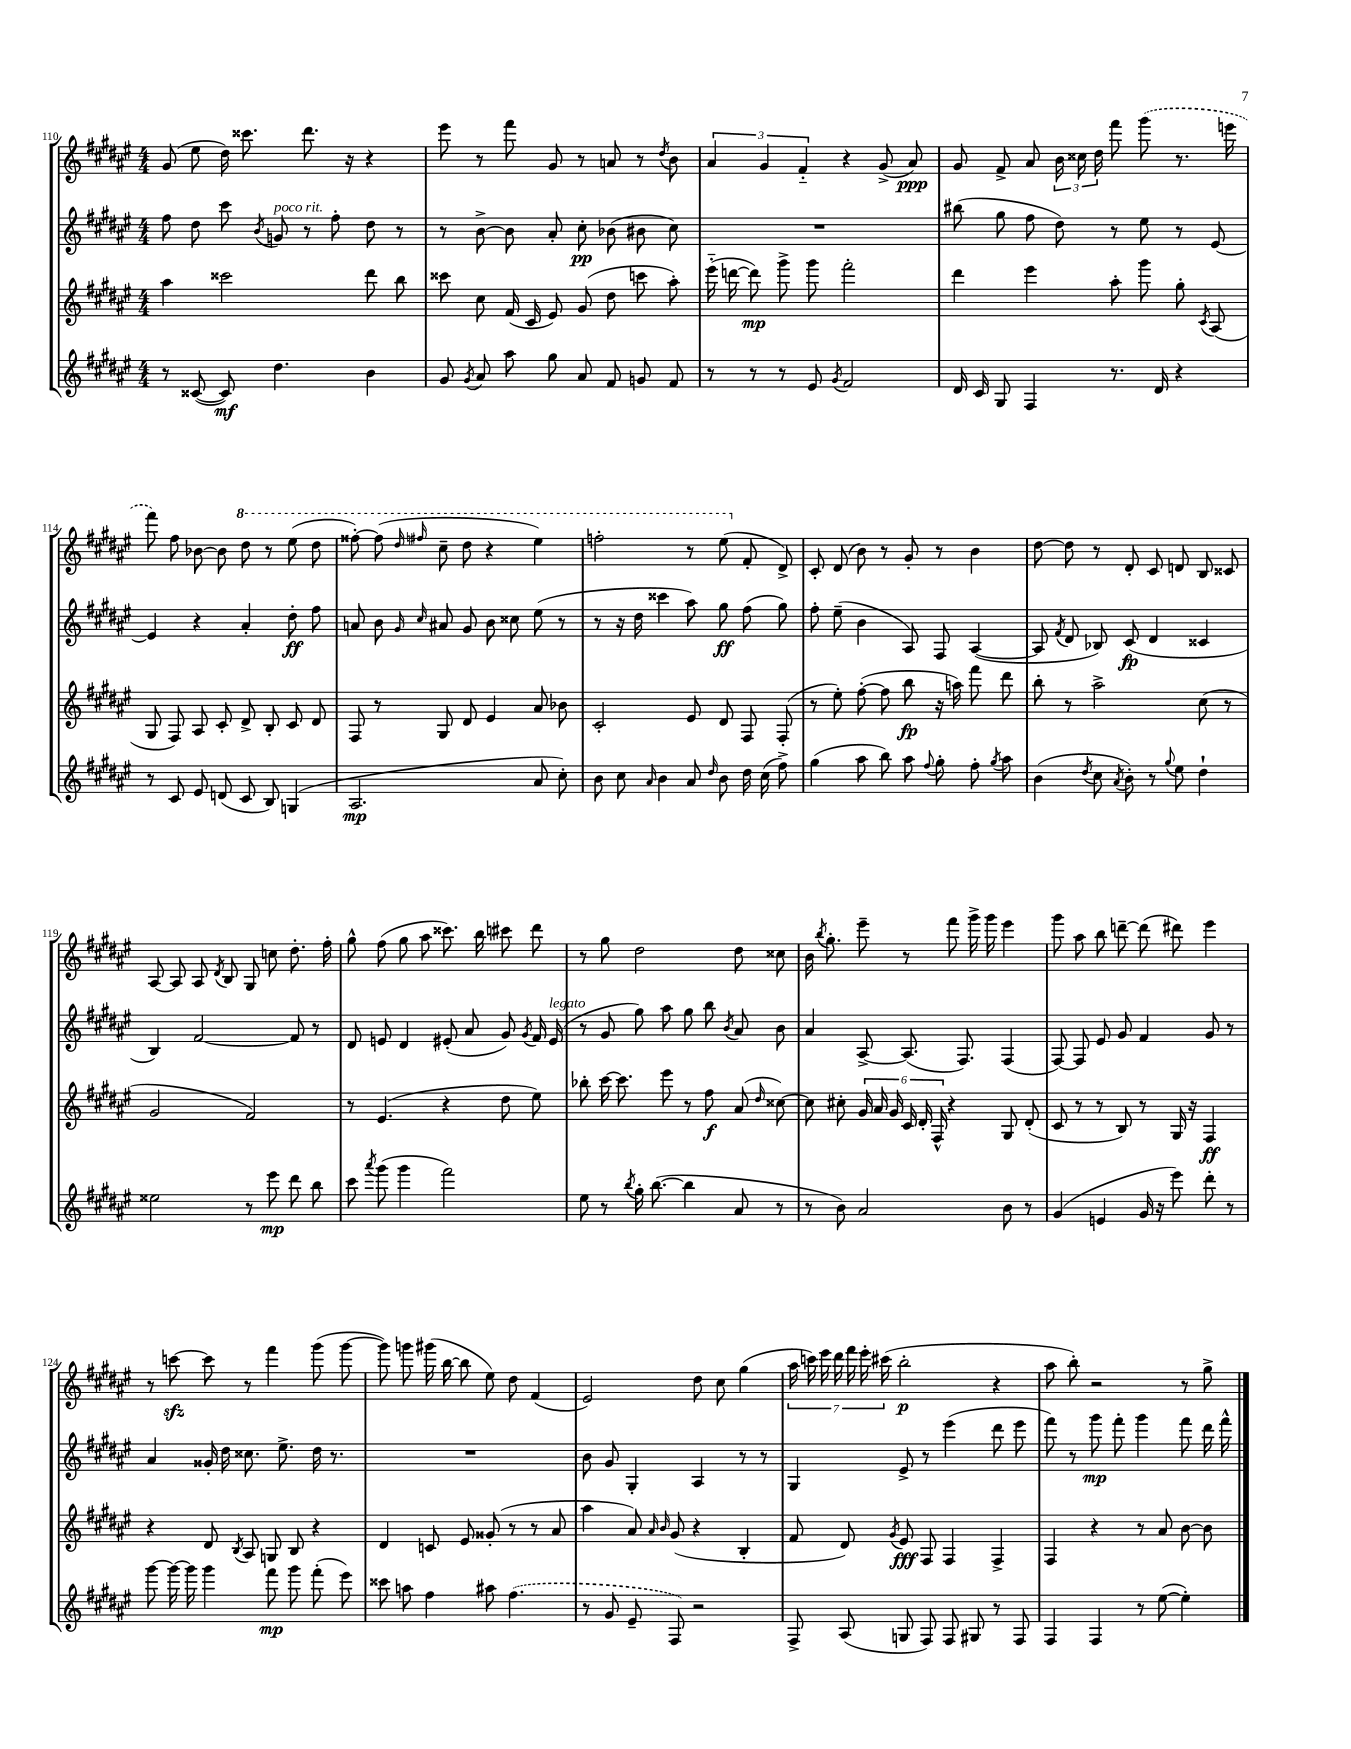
<<
\new StaffGroup <<
\new Staff = "s0" {
    \clef treble \key fis \major \numericTimeSignature \time 4/4
    \autoBeamOff gis'8( eis''8 dis''16) cisis'''8. dis'''8. r16 r4 |
    eis'''8 r8 fis'''8 gis'8 r8 a'8 r8 \acciaccatura { dis''8 } b'8 |
    \tuplet 3/2 { ais'4 gis'4 fis'4-_ } r4 gis'8->( ais'8\ppp) |
    gis'8 fis'8-> ais'8 \tuplet 3/2 { b'16 cisis''16 dis''16 } fis'''8 \once \slurDashed gis'''8( r8. e'''16 |
    fis'''8) fis''8 bes'8~ bes'8 \ottava #1 dis'''8 r8 eis'''8( dis'''8 |
    fisis'''8~-.) fisis'''8( \grace { dis'''16 fis'''16 } cis'''8-- dis'''8 r4 eis'''4) |
    f'''2-. r8 eis'''8( \ottava #0 fis'8-. dis'8->) |
    cis'8-. dis'8( b'8) r8 gis'8-. r8 b'4 |
    dis''8~ dis''8 r8 dis'8-. cis'8 d'8 b8 cisis'8 |
    ais8~ ais8 ais8 \acciaccatura { dis'8 } b8 gis8 c''8 dis''8.-. fis''16-. |
    gis''8-^ fis''8( gis''8 ais''8 cisis'''8.) b''16 cis'''8 dis'''8 |
    r8 gis''8 dis''2 dis''8 cisis''8 |
    b'16 \acciaccatura { b''8 } gis''8.-. eis'''8-- r8 fis'''8 gis'''16-> gis'''16 eis'''4 |
    gis'''8 ais''8 b''8 d'''8~-- d'''8( dis'''8) eis'''4 |
    r8 c'''8~\sfz c'''8 r8 fis'''4 gis'''8( gis'''8~ |
    gis'''8) g'''8 gis'''16( b''16~ b''8 eis''8) dis''8 fis'4( |
    eis'2) dis''8 cis''8 gis''4( |
    \tuplet 7/4 { ais''16 c'''16) eis'''16 dis'''16 fis'''16 eis'''16-. cis'''16( } b''2-.\p r4 |
    ais''8 b''8-.) r2 r8 gis''8-> \bar "|." |
}
\new Staff = "s1" {
    \clef treble \key fis \major \numericTimeSignature \time 4/4
    \autoBeamOff fis''8 dis''8 cis'''8 \acciaccatura { b'8 } g'8^\markup { \italic "poco rit." } r8 fis''8-. dis''8 r8 |
    r8 b'8~-> b'8 ais'8-. cis''8-.\pp bes'8( bis'8 cis''8) |
    R1 |
    bis''8( gis''8 fis''8 dis''8) r8 eis''8 r8 eis'8~ |
    eis'4 r4 ais'4-. dis''8-.\ff fis''8 |
    a'8 b'8 \grace { gis'16 cis''16 } ais'8 gis'8 b'8 cisis''8 eis''8( r8 |
    r8 r16 dis''16 cisis'''4 ais''8) gis''8\ff fis''8( gis''8) |
    fis''8-. eis''8--( b'4 ais8) fis8 ais4~( |
    ais8 \acciaccatura { fis'8 } dis'8 bes8) cis'8\fp( dis'4 cisis'4 |
    b4) fis'2~ fis'8 r8 |
    dis'8 e'8 dis'4 eis'8-.( ais'8 gis'8) \acciaccatura { gis'8 } fis'16 eis'16^\markup { \italic "legato" }( |
    r8 gis'8 gis''8) ais''8 gis''8 b''8 \acciaccatura { b'8 } ais'8 b'8 |
    ais'4 ais8~-> ais8.( fis8.) fis4( |
    fis8~) fis8 eis'8 gis'8 fis'4 gis'8 r8 |
    ais'4 gisis'16-. dis''16 cisis''8. eis''8.-> dis''16 r8. |
    R1 |
    b'8 gis'8 gis4-. ais4 r8 r8 |
    gis4 eis'8-> r8 eis'''4( dis'''8 eis'''8 |
    fis'''8) r8 gis'''8\mp fis'''8-. gis'''4 fis'''8 dis'''16 fis'''16-^ \bar "|." |
}
\new Staff = "s2" {
    \clef treble \key fis \major \numericTimeSignature \time 4/4
    \autoBeamOff ais''4 cisis'''2 dis'''8 b''8 |
    cisis'''8 cis''8 fis'16( cis'16 eis'8) gis'8( dis''8 c'''8 ais''8-.) |
    eis'''16-_( d'''16~ d'''8\mp) gis'''8-> gis'''8 fis'''2-. |
    dis'''4 eis'''4 ais''8-. gis'''8 gis''8-. \acciaccatura { cis'8 } ais8( |
    gis8 fis8) ais8 cis'8-. dis'8-> b8-. cis'8 dis'8 |
    fis8 r8 gis8 dis'8 eis'4 ais'8 bes'8 |
    cis'2-. eis'8 dis'8 fis8 fis8-.( |
    r8 eis''8-.) fis''8~-.( fis''8 b''8\fp r16 a''16) fis'''8 dis'''8 |
    b''8-. r8 ais''2-> cis''8( r8 |
    gis'2 fis'2) |
    r8 eis'4.( r4 dis''8 eis''8) |
    bes''8-. cis'''16~ cis'''8. eis'''8 r8 fis''8\f ais'8( \grace { dis''16 } cisis''8~) |
    cisis''8 cis''8-. \tuplet 6/4 { gis'16 ais'16 gis'16 cis'16 dis'16-. fis16-^ } r4 gis8 dis'8-.( |
    cis'8 r8 r8 b8) r8 gis16 r16 fis4\ff |
    r4 dis'8 \acciaccatura { b8 } ais8 g8 b8 r4 |
    dis'4 c'8 eis'8 gisis'8-.( r8 r8 ais'8 |
    ais''4 ais'8) \grace { ais'16 b'16 } gis'8( r4 b4-. |
    fis'8 dis'8) \acciaccatura { gis'8 } eis'8\fff fis8 fis4 fis4-> |
    fis4 r4 r8 ais'8 b'8~ b'8 \bar "|." |
}
\new Staff = "s3" {
    \clef treble \key fis \major \numericTimeSignature \time 4/4
    \autoBeamOff r8 cisis'8~( cisis'8\mf) dis''4. b'4 |
    gis'8 \acciaccatura { gis'8 } ais'8 ais''8 gis''8 ais'8 fis'8 g'8 fis'8 |
    r8 r8 r8 eis'8 \acciaccatura { gis'8 } fis'2 |
    dis'16 cis'16 gis8 fis4 r8. dis'16 r4 |
    r8 cis'8 eis'8 d'8( cis'8 b8) g4( |
    ais2.\mp ais'8 cis''8-.) |
    b'8 cis''8 \grace { ais'16 } b'4 ais'8 \grace { dis''16 } b'8 dis''16 cis''16( fis''8->) |
    gis''4( ais''8 b''8) ais''8 \appoggiatura { fis''8 } gis''8-. fis''8-. \acciaccatura { gis''8 } ais''8 |
    b'4( \acciaccatura { dis''8 } cis''8 \acciaccatura { ais'8 } b'8-.) r8 \appoggiatura { gis''8 } eis''8 dis''4-! |
    eisis''2 r8 eis'''8\mp dis'''8 b''8 |
    cis'''8 \acciaccatura { ais'''8 } gis'''8( gis'''4 fis'''2) |
    eis''8 r8 \acciaccatura { b''8 } gis''16-. b''8.~( b''4 ais'8 r8 |
    r8 b'8) ais'2 b'8 r8 |
    gis'4( e'4 gis'16 r16 eis'''8) dis'''8-. r8 |
    gis'''8~ gis'''16~ gis'''16 gis'''4 fis'''8\mp gis'''8 fis'''8-.( eis'''8) |
    cisis'''8 a''8 fis''4 ais''8 \once \slurDashed fis''4.( |
    r8 gis'8 eis'8-- fis8) r2 |
    fis8-> ais8( g8 fis8) fis8 gis8 r8 fis8 |
    fis4 fis4 r8 eis''8~( eis''4-.) \bar "|." |
}
>>
>>
\layout { \context { \Score currentBarNumber = #110 } }
